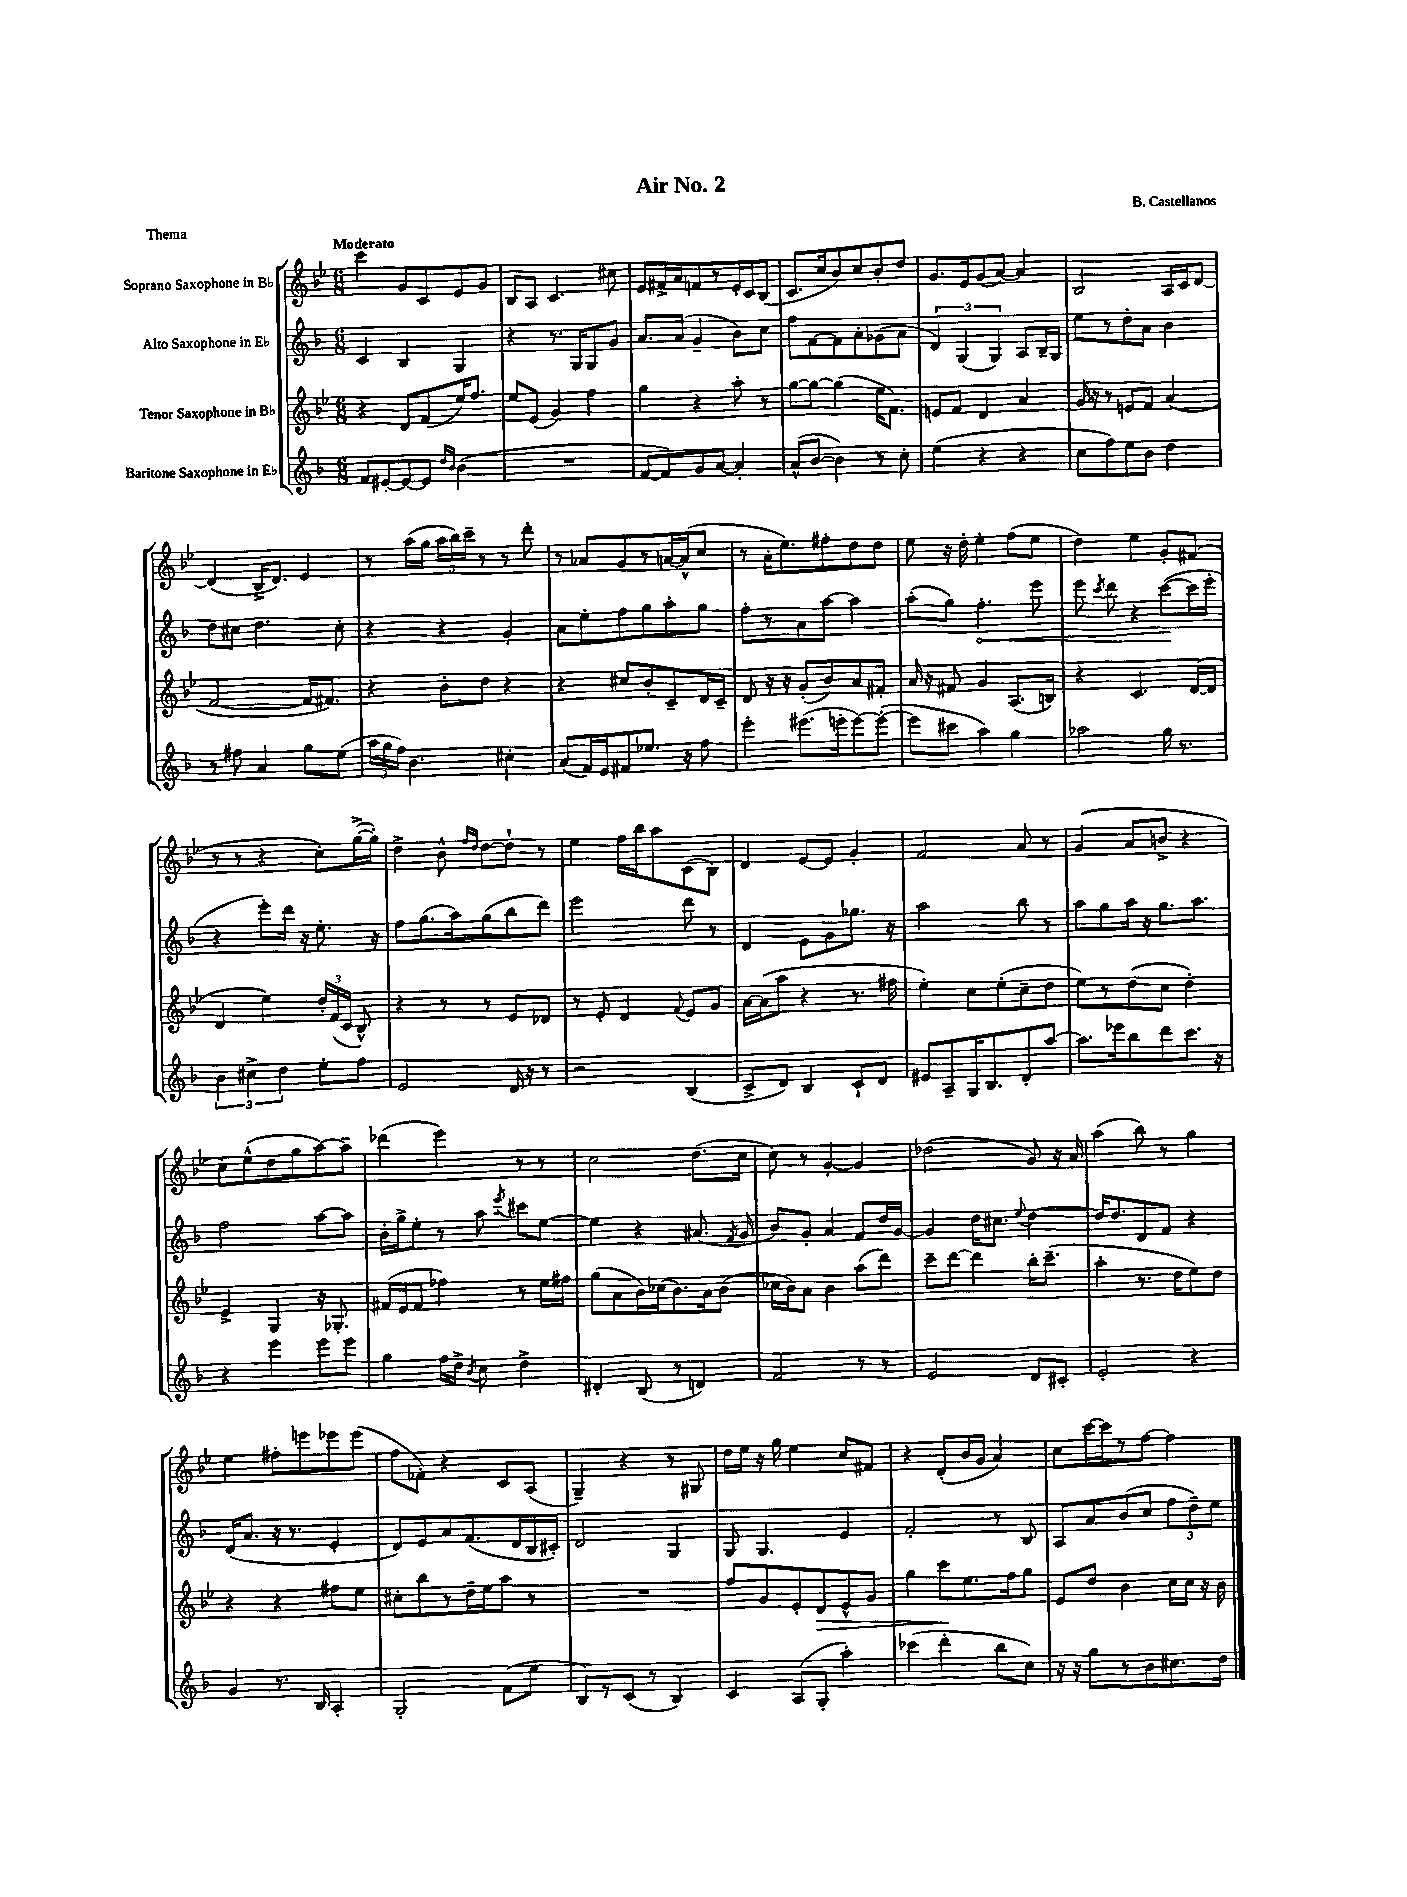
\header { title = "Air No. 2" composer = "B. Castellanos" piece = "Thema" }
<<
\new StaffGroup <<
\new Staff = "s0" \with { instrumentName = "Soprano Saxophone in Bb" } {
    \clef treble \key bes \major \numericTimeSignature \time 6/8 \tempo "Moderato"
    \autoBeamOff c'''4 g'8[ c'8 ees'8 g'8] |
    bes8[ a8] c'4. cis''8 |
    ees'8[ fis'16-> a'16 f'8 r8 ees'16-. c'16 bes8]( |
    c'8.[ c''16 bes'8) c''8 bes'8-. d''8] |
    g'8.[ ees'16 g'8( a'8]~) a'4 |
    bes2 a16[ c'16 d'8]~ |
    d'4( bes16[-> d'8.]) ees'4 |
    r8 a''16[( g''16] \tuplet 3/2 { a''16[ bes''16) c'''16]-- } r8 r8 d'''8-. |
    r8 aes'8[ g'8 r8 a'16~ a'16-^( c''8] |
    r8 a'16[-. ees''8.) fis''8-. d''8 d''8] |
    ees''8 r16 d''16-. ees''4-. f''8[( ees''8] |
    d''4) ees''4 g'8[-. fis'8]( |
    r8 r8 r4 c''8[-.) g''16~->( g''16]-.) |
    d''4-> bes'8-^ \grace { f''16[ d''16] } d''8[~ d''8]-! r8 |
    ees''4 f''16[ bes''16 a''8 c'8( bes8]) |
    d'4 ees'8[~ ees'8] g'4-. |
    f'2 a'8 r8 |
    g'4( a'8[ b'8]-> r4 |
    c''8[) ees''8-^( d''8 g''8 a''8~) a''8]-- |
    des'''4( ees'''4) r8 r8 |
    c''2 d''8.[( c''16] |
    c''8) r8 g'4~-. g'4 |
    des''2( g'8) r16 a'16 |
    a''4( bes''8) r8 g''4 |
    ees''4 fis''8[-. e'''8 ees'''8 ees'''8]( |
    f''8[ fes'8]-.) r4 c'8[ a8]( |
    g4--) r4 r8 gis8 |
    d''16[ ees''16] r16 g''16 ees''4 c''8[ fis'8] |
    r4 d'8[-.( bes'16 g'16] a'4) |
    c''8[ c'''16~ c'''16 r8 f''8]~ f''4 \bar "|." |
}
\new Staff = "s1" \with { instrumentName = "Alto Saxophone in Eb" } {
    \clef treble \key f \major \numericTimeSignature \time 6/8
    \autoBeamOff c'4 bes4 g4 |
    r4 r8. g16[ g8 g'8] |
    a'8.[ a'16]( g'4-- bes'8[) c''8] |
    f''8[ f'8~ f'8 a'8-. ges'8( a'8] |
    \tuplet 3/2 { d'4) g4( g4) } a8[ bes16-- g16] |
    e''8[ r8 d''8-. a'8] bes'4 |
    d''8[ cis''8] d''4. cis''8-. |
    r4 r4 g'4-. |
    a'8[ e''8-. f''8 g''8 a''8-. g''8] |
    f''8[-. r8 a'8 a''8]~ a''4 |
    a''8[-.( g''8]) \once \override Hairpin.circled-tip = ##t f''4.-.\< e'''8 |
    e'''8 \acciaccatura { c'''8 } d'''8 r4 c'''8[~\!( c'''16 e'''16]-. |
    r4 e'''8[-.) d'''16] r16 e''8.-. r16 |
    f''8[ g''8.( a''16) g''8( bes''8 d'''8]) |
    e'''2 d'''8 r8 |
    d'4 e'8[ g'8 ges''8.] r16 |
    a''2 bes''8 r8 |
    a''8[ g''8 a''16] r16 g''8.[ a''8.] |
    f''2 a''8[~ a''8] |
    bes'16[-. g''16-> e''8]-. r8 a''8 \acciaccatura { e'''8 } cis'''8[ e''8]~ |
    e''4 r4 ais'8.( \acciaccatura { f'8 } g'16 |
    bes'8[) g'8]-. a'4 f'8[ d''16 g'16]~ |
    g'4 d''16[ cis''8.] \appoggiatura { e''8 } d''4~ |
    d''16[ d''8. d'8 f'8] r4 |
    d'16[( a'8.] r16 r8. e'4-. |
    d'8[) e'8 a'8 f'8.( d'16 bes16 cis'16]-.) |
    d'2 g4 |
    g8 g4. e'4 |
    f'2-. r8 bes8 |
    a8[ a'8 bes'8( c''8] \tuplet 3/2 { f''8[ d''8--) e''8] } \bar "|." |
}
\new Staff = "s2" \with { instrumentName = "Tenor Saxophone in Bb" } {
    \clef treble \key bes \major \numericTimeSignature \time 6/8
    \autoBeamOff r4 d'8[ f'8( ees''16) f''8.] |
    ees''8[ ees'8]( g'4) f''4 |
    g''4 r4 a''8-. r8 |
    g''8[~ g''8]~ g''4( ees''16[ f'8.]) |
    e'8[ f'8] d'4 a'4 |
    g'16 r16 r8 e'8[ f'8] a'4( |
    f'2~ f'16[ fis'8.]) |
    r4 bes'8[-. d''8] r4 |
    r4 cis''8[ bes'8-. c'8-- d'16 c'16]-- |
    d'8 r16 r16 g'8[-.( bes'8) a'8 fis'8]-. |
    a'16 r16 fis'8 g'4 a8.[( b16]) |
    r4 c'4. d'16[~( d'16] |
    d'4 ees''4) \tuplet 3/2 { d''16[-. f'16( c'16] } bes8-^) |
    r4 r8 r8 ees'8[ des'8] |
    r8 ees'8-. d'4 \appoggiatura { f'8 } ees'8[ g'8] |
    a'16[~ a'16( a''8] r4 r8. fis''16 |
    ees''4-.) c''8[ ees''8-.( c''8-- d''8] |
    ees''8[) r8 d''8( c''8] d''4-.) |
    ees'4-> g4 r16 ges8.-. |
    fis'16[( ees'16 fis'8] fes''4) r8 ees''16[ fis''16] |
    g''8[( a'8 bes'16) ces''16( bes'8.) a'16 bes'8]( |
    ces''16[ bes'16) a'8] bes'4 a''8[( d'''8]) |
    c'''8[-- d'''8]~ d'''4 bes''16[-. c'''8.]--( |
    a''4-. r8. d''16[ ees''8) d''8] |
    r4 r4 fis''8[ ees''8] |
    cis''8[-. bes''8 r8 d''16-- ees''16 a''8] r8 |
    R2. |
    f''8[ g'8 ees'8-. d'8\> ees'8-^ g'8] |
    g''4 c'''8[\! ees''8. f''16 g''8] |
    ees'8[ d''8] bes'4 c''16[ c''16] r16 bes'16 \bar "|." |
}
\new Staff = "s3" \with { instrumentName = "Baritone Saxophone in Eb" } {
    \clef treble \key f \major \numericTimeSignature \time 6/8
    \autoBeamOff f'8[ eis'8~-. eis'8~ eis'8] \grace { d''16[ bes'16] } bes'4( |
    R2. |
    f'8[~ f'8) g'8 a'8]~ a'4-. |
    a'8[-^( bes'8]~ bes'4) r8 c''8-. |
    e''4( r4 r4 |
    c''8[ f''8) e''8 bes'8] d''4 |
    r8 fis''8 a'4 g''8[ e''8]( |
    \tuplet 3/2 { a''16[ g''16 f''16]) } bes'4. cis''4-. |
    a'8[( f'16) e'16 fis'8 ees''8.] r16 f''8 |
    e'''4-. eis'''8.[( e'''16-. e'''8~) e'''8]~-.( |
    e'''8[ cis'''8] a''4) g''4 |
    aes''2 g''16 r8. |
    \tuplet 3/2 { bes'4 cis''4-> d''4 } e''8[-. f''8] |
    e'2 d'16 r16 r8 |
    r2 bes4( |
    c'8[-> d'8]) bes4 c'8[-! d'8] |
    eis'8[ a8-- g16 bes8. d'8-. a''8]~ |
    a''8.[ ees'''16 bes''8 d'''8 c'''8.] r16 |
    r4 e'''4 e'''8[ e'''8] |
    g''4 f''16[ d''16]-> \acciaccatura { bes'8 } c''8 d''4-> |
    dis'4-. bes8( r8 d'4) |
    f'2 r8 r8 |
    e'2 d'8[ cis'8]-. |
    e'2-. r4 |
    g'4 r8. bes16 a4-. |
    g2-. f'8[( e''8] |
    bes8[) r8 c'8]( r8 bes4) |
    c'4 a8[( g8]-. a''4-.) |
    ces'''4( d'''4-. bes''8[ c''8]) |
    r16 r16 g''8[ r8 bes'8 cis''8. d''16] \bar "|." |
}
>>
>>
\layout { \context { \Score \remove "Bar_number_engraver" } }
